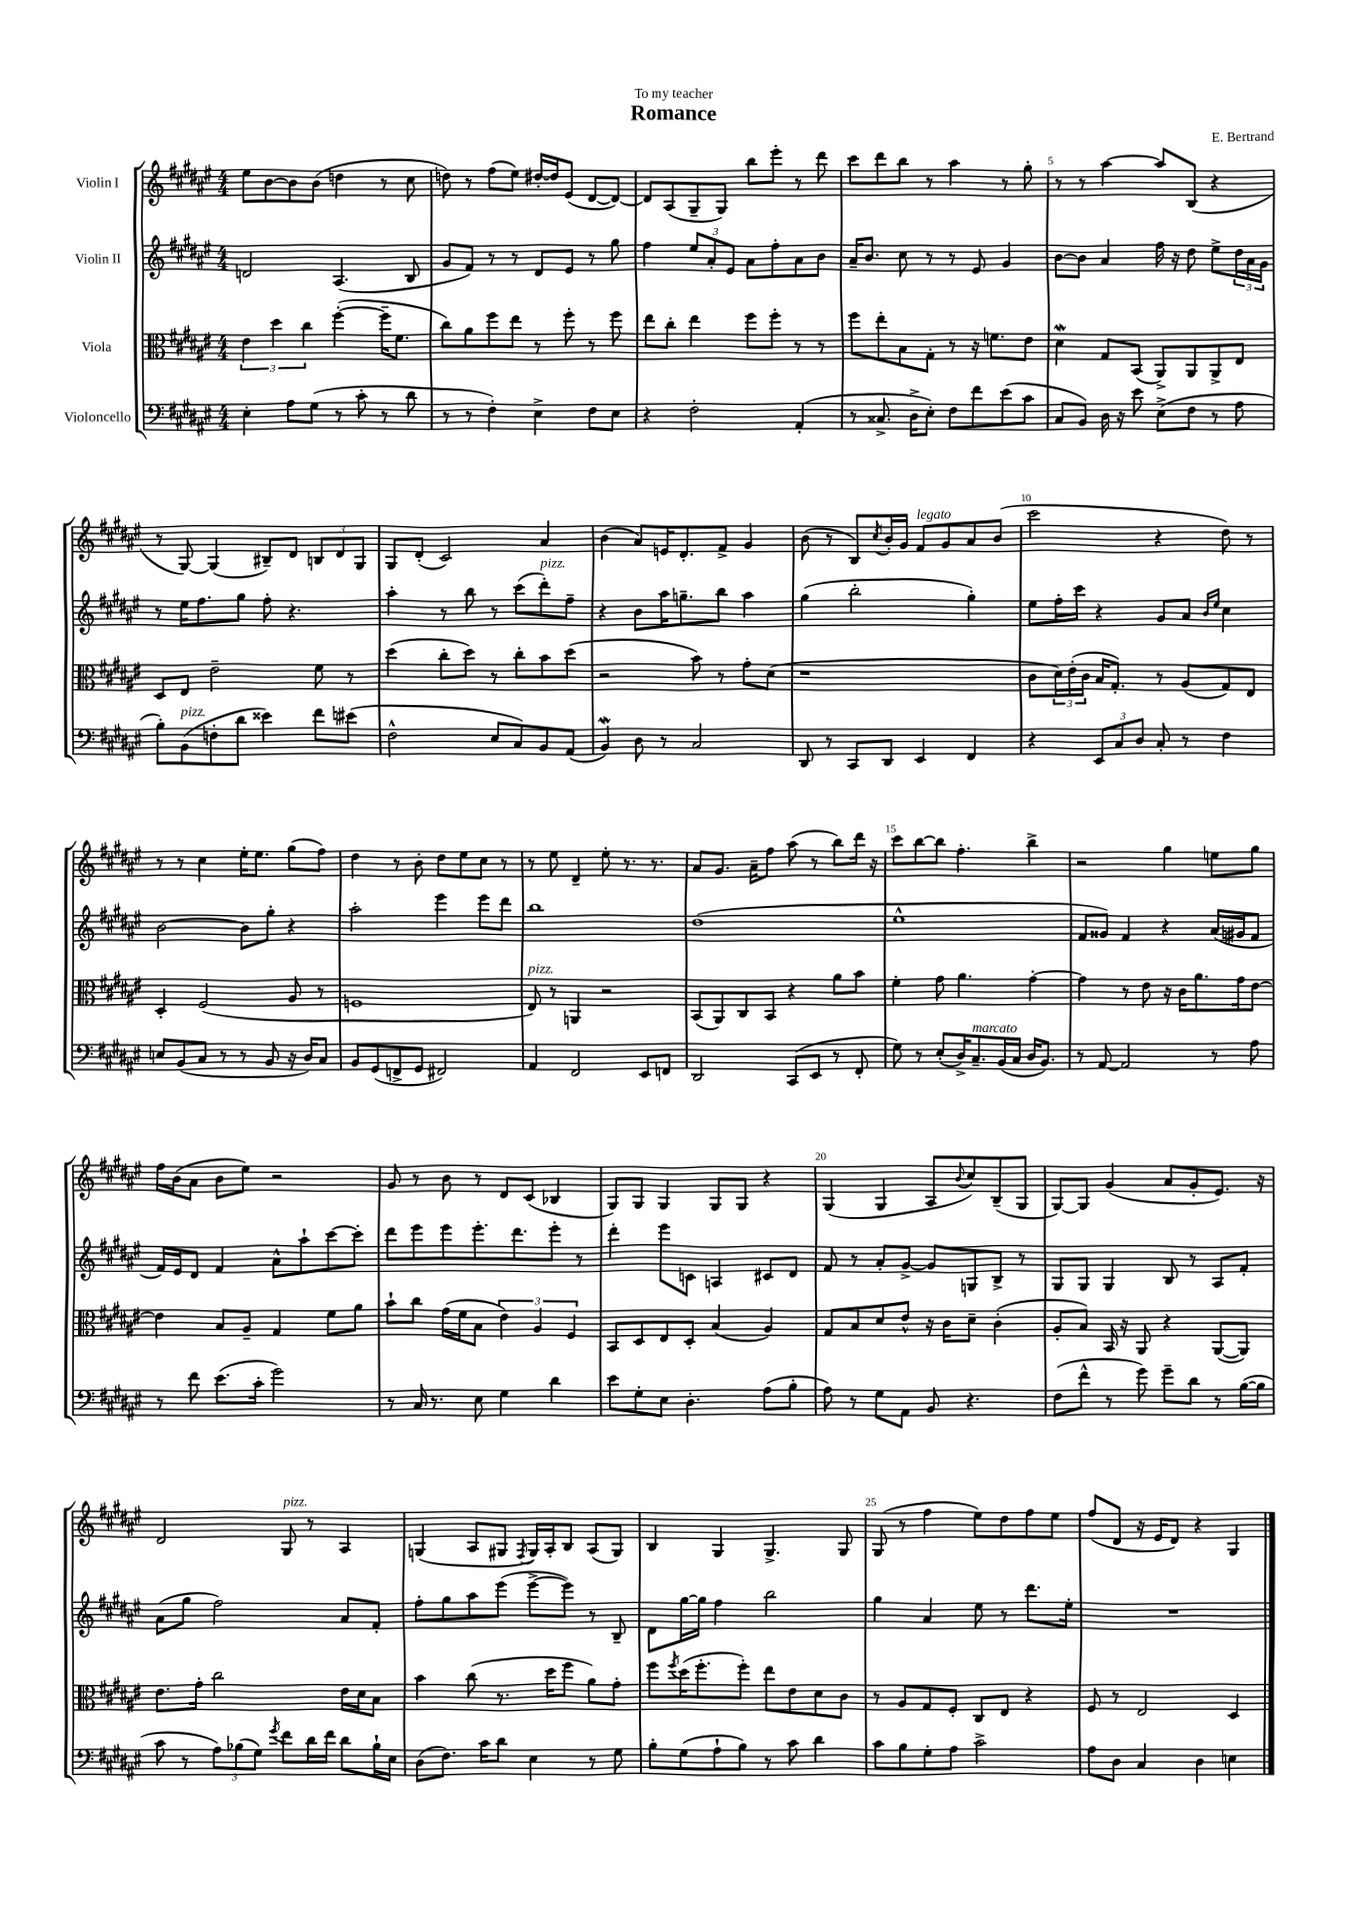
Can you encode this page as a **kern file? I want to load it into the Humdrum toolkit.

**kern	**kern	**kern	**kern
*staff4	*staff3	*staff2	*staff1
*clefF4	*clefC3	*clefG2	*clefG2
*k[f#c#g#d#a#e#]	*k[f#c#g#d#a#e#]	*k[f#c#g#d#a#e#]	*k[f#c#g#d#a#e#]
*M4/4	*M4/4	*M4/4	*M4/4
4E#'	6e#	2d	8ee#
.	.	.	[8b
.	6dd#	.	.
8A#	.	.	8b]
.	6cc#	.	.
(8G#	.	.	(8b
8r	([4ff#'	(4.A#	4dd
8c#'	.	.	.
8r	16ff#~]	.	8r
.	8.f#	.	.
8d#	.	8B	8cc#
=	=	=	=
8r	8cc#)	8g#	8dd)
8r	8a#	8f#)	8r
4F#')	8ff#	8r	(8ff#
.	8ee#	8r	8ee#)
4E#^	8r	8d#	[16dd#'
.	.	.	16dd#]
.	8ff#'	8e#	(8e#
8F#	8r	8r	[8d#
8E#	8ff#	8gg#	8d#_)
=	=	=	=
4r	8ee#	4ff#	8d#]
.	8cc#'	.	(8A#
2F#'	4ee#	12ee#	8G#~
.	.	12a#'	.
.	.	.	8G#)
.	.	12e#	.
.	8ff#	8a#	8bb
.	8ff#'	8ff#'	8eee#'
(4AA#'	8r	8a#	8r
.	8r	8b	8ddd#
=	=	=	=
8r	8ff#	16a#~	8ccc#
.	.	8.b	.
8.C##^	8ee#'	.	8ddd#
.	8B	8cc#	8bb
16D#^	.	.	.
8E#')	8G#'	8r	8r
8F#	8r	8r	4aa#
8f#	16r	8e#	.
.	8.f	.	.
(8e#	.	4g#	8r
8c#	8e#	.	8gg#'
=	=	=	=
8C#	4d#	[8b	8r
8BB)	.	8b]	8r
16D#	8G#	4a#	[4aa#
16r	.	.	.
8e#	(8BB	.	.
(8E#^	8AA#^)	16ff#	8aa#]
.	.	16r	.
8F#	8AA#	8dd#	(8B
8r	8AA#^	8ee#^	4r
8A#	8E#	24dd#	.
.	.	24a#	.
.	.	24g#	.
=	=	=	=
8B')	8D#	8r	8r
(8BB	8E#	16ee#	[8G#)
.	.	8.ff#	.
8F'	2e#~	.	(4G#]
8d#	.	8gg#	.
4e##)	.	8ff#'	8B#~)
.	.	4.r	8d#
8f#	8f#	.	12B
.	.	.	12d#
(8e#	8r	.	.
.	.	.	12G#
=	=	=	=
2F#^^	(4dd#	4aa#'	8G#
.	.	.	(8d#'
.	8cc#'	8r	2c#)
.	8dd#)	8bb	.
8E#	8r	8r	.
8C#)	8cc#'	(8ccc#	.
8BB	8b	8ddd#')	4a#
(8AA#	(8dd#	8ff#~	.
=	=	=	=
4BB)	2r	4r	(4b
8D#	.	8b	8a#)
8r	.	16aa#	16e
.	.	8.gg~	8.d#'
2C#	8b)	.	.
.	8r	8bb	8f#^
.	8g#'	4aa#	4g#
.	(8d#	.	.
=	=	=	=
8DD#	1r	(4gg#	(8b
8r	.	.	8r
8CC#	.	2bb'	8B)
.	.	.	8qcc#
8DD#	.	.	16b'
.	.	.	16g#
4EE#	.	.	8f#
.	.	.	8g#
4FF#	.	4gg#')	8a#
.	.	.	(8b
=	=	=	=
4r	8c#	8ee#	2ccc#
.	24d#)	16ff#'	.
.	(24e#'	.	.
.	.	16ccc#	.
.	24c#	.	.
12EE#	16B	4r	.
.	8.G#')	.	.
12C#	.	.	.
12D#	.	.	.
8C#'	8r	8g#	4r
8r	(8A#	8a#	.
.	.	16qqb	.
.	.	16qqee#	.
4F#	8G#)	4cc#	8dd#)
.	8E#	.	8r
=	=	=	=
8E	4D#'	[2b	8r
(8BB	.	.	8r
8C#	(2F#	.	4cc#
8r	.	.	.
8r	.	8b]	16ee#'
.	.	.	8.ee#
8BB	.	8gg#'	.
16r	8A#	4r	(8gg#
16D#)	.	.	.
8C#	8r	.	8ff#)
=	=	=	=
8BB	1F	2aa#'	4dd#
(8GG#	.	.	.
8FF^	.	.	8r
8GG#	.	.	8b'
2FF#)	.	4eee#	8dd#
.	.	.	8ee#
.	.	8eee#	8cc#
.	.	8ddd#	8r
=	=	=	=
4AA#	8E#)	1bb	8r
.	8r	.	8ee#
2FF#	4AA	.	4d#~
.	2r	.	8ee#'
.	.	.	8.r
8EE#	.	.	.
.	.	.	8.r
8FF	.	.	.
=	=	=	=
2DD#	(8BB	(1dd#	8a#
.	8AA#)	.	8.g#
.	8C#	.	.
.	.	.	16a#~
.	8BB	.	8ff#
(8CC#	4r	.	(8aa#
8EE#	.	.	8r
8r	8a#	.	8bb)
8FF#'	8b	.	16ddd#
.	.	.	16r
=	=	=	=
8G#)	4f#'	1ee#^^	8ccc#
8r	.	.	[8bb
(8E#'	8g#	.	8bb]
16D#^)	4.a#	.	4.ff#'
8.C#~	.	.	.
(16BB	.	.	.
16C#	.	.	.
16D#	[4g#'	.	4bb^
8.BB)	.	.	.
=	=	=	=
8r	4g#]	8f#	2r
[8AA#	.	8g##)	.
2AA#]	8r	4f#	.
.	8e#	.	.
.	16r	4r	4gg#
.	16c#	.	.
.	8.a#	.	.
8r	.	(16a#	8ee
.	16g#	16g#	.
8A#	[8e#	8f#	8gg#
=	=	=	=
8r	4e#]	16f#)	16ff#
.	.	16e#	(16b
8f#	.	8d#	8a#
(8.e#	8B	4f#	8b
.	8A#~	.	8ee#)
16c#'	.	.	.
2g#)	4G#	8a#^^	2r
.	.	8aa#`	.
.	8f#	[8ccc#	.
.	8a#	8ccc#']	.
=	=	=	=
8r	8b`	8ddd#	8g#
16C#	8cc#	8eee#	8r
8.r	.	.	.
.	(16g#	8eee#	8b
.	16f#	.	.
8E#	8B	8.eee#'	8r
4G#	6e#)	.	8d#
.	.	8.ddd#	.
.	.	.	(8c#
.	6A#	.	.
4d#	.	8eee#'	4B-
.	6F#	.	.
.	.	8r	.
=	=	=	=
8e#	8BB	4ddd#'	8G#)
8G#'	8D#	.	8G#
8E#	8E#	8eee#	4G#
4.D#'	8D#'	8c	.
.	(4B	4A	8G#
.	.	.	8G#
(8A#	4A#)	8c#	4r
8B'	.	8d#	.
=	=	=	=
8A#)	8G#	8f#	(4G#
8r	8B	8r	.
8G#	8d#	8a#'	4G#
8AA#	8e#^^	[8g#^	.
8BB	16r	8g#]	8A#
.	16c#	.	.
.	.	.	8qqb
4.r	8d#~	8G	8cc#)
.	(4c#'	8B^	(8B~
.	.	8r	8G#
=	=	=	=
(8F#	8A#'	8G#	[8G#)
8f#^^	8B)	8G#	8G#]
8r	16BB	4G#	(4g#
.	16r	.	.
8g#)	8AA#	.	.
8g#~	4r	8B	8a#
8d#	.	8r	8g#'
8r	([8AA#	8A#	8.e#)
([16B	8AA#])	8f#'	.
16B]	.	.	16r
=	=	=	=
8c#	8.e#	(8a#	2d#
8r	.	8gg#	.
.	16g#'	.	.
12A#)	2cc#	2ff#)	.
(12B-	.	.	.
12G#)	.	.	.
8qg#	.	.	.
8f#	.	.	8G#
16d#	.	.	8r
16f#	.	.	.
8d#	16e#	8a#	4A#
.	16d#	.	.
16B-`	8B	8f#'	.
16E#	.	.	.
=	=	=	=
(8D#	4b	8ff#'	(4G
8.F#)	.	8gg#	.
.	(8cc#	8aa#	8A#
16c#	.	.	.
8d#	8.r	(8eee#	8G#
.	.	.	8qF#
4E#	.	[8eee#^	16G#)
.	16dd#	.	16A#'
.	8ff#	8eee#])	8B
8r	8a#)	8r	(8A#
8G#	8g#'	8B~	8G#)
=	=	=	=
8B'	8ff#	8d#	4B
.	8qff#	.	.
(8G#	(16dd#	[16gg#	.
.	8.ff#'	16gg#]	.
8A#`	.	4ff#	4G#
8B)	8ff#')	.	.
8r	8ee#	2bb	4.G#^
8c#	8e#	.	.
4d#	8d#	.	.
.	8c#	.	8G#
=	=	=	=
8c#	8r	4gg#	(8G#
8B	8A#	.	8r
8G#'	8G#	4a#	4ff#
8A#	8F#'	.	.
2c#^	8C#	8ee#	8ee#)
.	8E#	8r	8dd#
.	4r	8.ddd#	8ff#
.	.	.	8ee#
.	.	16ee#'	.
=	=	=	=
8A#	8F#	1r	(8ff#
8D#	8r	.	8d#
4C#	2E#	.	16r
.	.	.	16e#
.	.	.	8d#)
4D#	.	.	4r
4E	4D#	.	4G#
==	==	==	==
*-	*-	*-	*-
